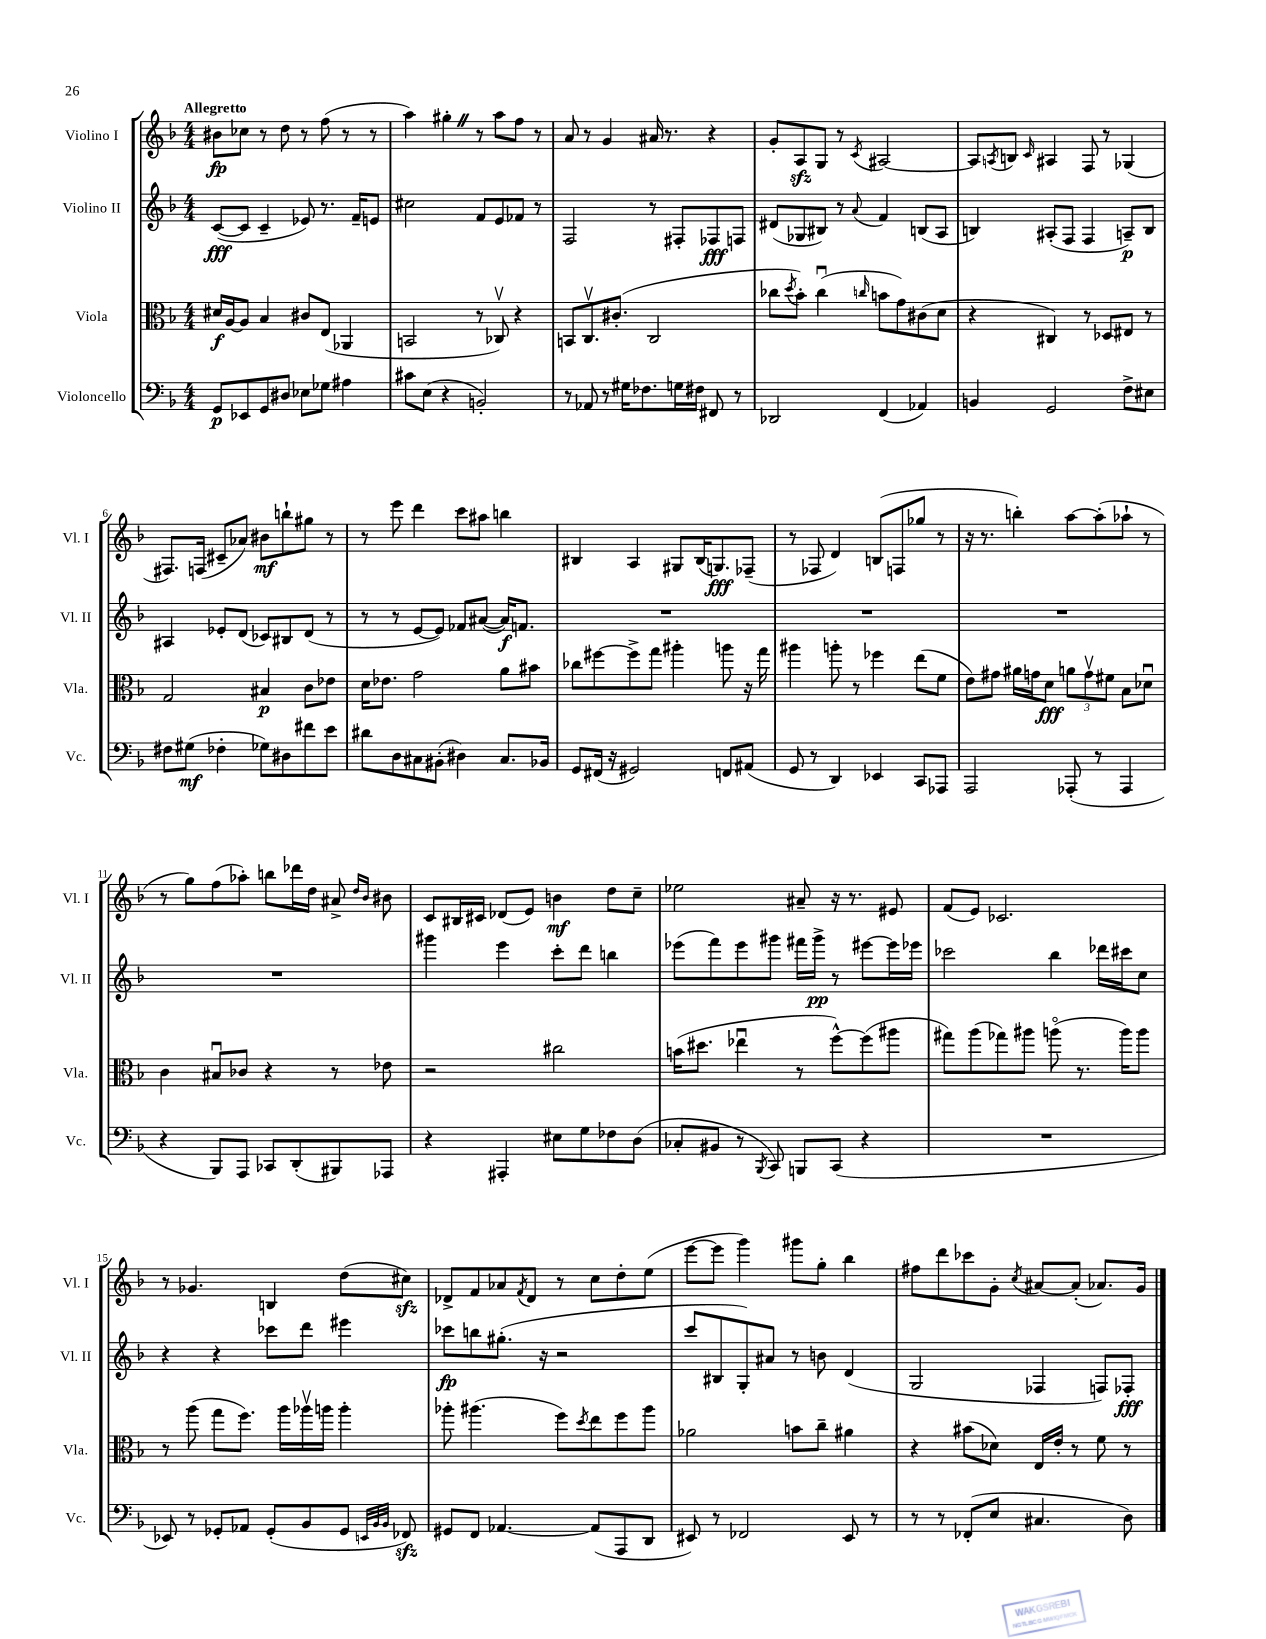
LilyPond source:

<<
\new StaffGroup <<
\new Staff = "s0" \with { instrumentName = "Violino I" shortInstrumentName = "Vl. I" } {
    \clef treble \key f \major \numericTimeSignature \time 4/4 \tempo "Allegretto"
    bis'8\fp ces''8 r8 d''8 r8 f''8( r8 r8 |
    a''4) gis''4-. \once \override BreathingSign.text = \markup { \musicglyph "scripts.caesura.straight" } \breathe r8 a''8 f''8 r8 |
    a'8 r8 g'4 ais'16 r8. r4 |
    g'8-. a8\sfz g8 r8 \acciaccatura { c'8 } ais2~ |
    ais8 \acciaccatura { a8 } b8 \grace { c'16 } ais4 f8 r8 ges4( |
    fis8.) f16( cis'8-- aes'8) bis'8\mf b''8-! gis''8 r8 |
    r8 e'''8 d'''4 c'''8 ais''8 b''4 |
    bis4 a4 gis8 bis16( g8.\fff) fes8--( |
    r8 fes8 d'4) b8( f8 ges''8 r8 |
    r16 r8. b''4-.) a''8~ a''8-.( aes''8-! r8 |
    r8 g''8) f''8( aes''8-.) b''8 des'''16 d''16 ais'8-> \grace { d''16 bes'16 } bis'8 |
    c'8 bis16 cis'16 des'8( e'8) b'4\mf d''8 c''8-- |
    ees''2 ais'8-- r16 r8. eis'8 |
    f'8( e'8) ces'2. |
    r8 ges'4. b4 d''8( cis''8\sfz) |
    des'8-> f'8 aes'8 \acciaccatura { f'8 } des'8 r8 c''8 d''8-. e''8( |
    e'''8~ e'''8 g'''4) gis'''8 g''8-. bes''4 |
    fis''8 d'''8 ces'''8 g'8-. \acciaccatura { c''8 } ais'8~ ais'8-.( aes'8.) g'16 \bar "|." |
}
\new Staff = "s1" \with { instrumentName = "Violino II" shortInstrumentName = "Vl. II" } {
    \clef treble \key f \major \numericTimeSignature \time 4/4
    c'8~\fff( c'8 c'4-- ees'8) r8. f'16-- e'8 |
    cis''2 f'8 e'8 fes'8 r8 |
    f2 r8 fis8-. fes8\fff f8 |
    dis'8( ges8 bis8) r8 \appoggiatura { a'8 } f'4 b8( a8 |
    b4) ais8-.( f8 f4 a8--\p) b8 |
    ais4 ees'8-. d'8( ces'8) bis8 d'8( r8 |
    r8 r8 e'8~ e'8) fes'8 ais'8~( ais'16\f) f'8. |
    R1 |
    R1 |
    R1 |
    R1 |
    gis'''4 e'''4 c'''8-. d'''8 b''4 |
    ees'''8( f'''8) ees'''8 gis'''8 fis'''16 gis'''16->\pp r8 eis'''8~ eis'''16 ees'''16 |
    ces'''2 bes''4 des'''16 cis'''16 c''8 |
    r4 r4 ces'''8 d'''8 eis'''4 |
    ces'''8\fp b''8 gis''8.-.( r16 r2 |
    c'''8 bis8 g8-.) ais'8 r8 b'8 d'4( |
    g2 fes4 f8) fes8-.\fff \bar "|." |
}
\new Staff = "s2" \with { instrumentName = "Viola" shortInstrumentName = "Vla." } {
    \clef alto \key f \major \numericTimeSignature \time 4/4
    dis'16\f a16~ a8 bes4 cis'8 e8( aes,4 |
    b,2 r8 ces8\upbow) r4 |
    b,8 c8.\upbow cis'8.-.( c2 |
    ces''8 \acciaccatura { d''8 } bes'8-.) ces''4\downbow( \grace { c''16 } b'8 g'8) cis'8( d'8 |
    r4 cis4) r8 des8 eis8 r8 |
    g2 bis4\p c'8 ees'8 |
    d'16 ees'8. g'2 a'8 bis'8 |
    ces''8 fis''8~ fis''8-> g''8 ais''4-. a''8 r16 g''16 |
    ais''4 a''8-. r8 fes''4 e''8( f'8 |
    e'8) gis'8 ais'16 g'16 d'8\fff \tuplet 3/2 { a'8 g'8\upbow fis'8 } bes8 des'8\downbow |
    c'4 bis8\downbow ces'8 r4 r8 ees'8 |
    r2 cis''2 |
    b'16( dis''8. ees''4\downbow r8 f''8~-^) f''8( ais''8 |
    gis''8) a''8( ges''8) ais''8 a''8\flageolet( r8. a''16) a''8 |
    r8 a''8( g''8 f''8.) a''16 aes''16\upbow a''16 a''4-. |
    aes''8-. ais''4.( f''8) \acciaccatura { d''8 } e''8 f''8 ais''8 |
    aes'2 b'8 c''8-- ais'4 |
    r4 bis'8( des'8) e16 e'16-. r8 f'8 r8 \bar "|." |
}
\new Staff = "s3" \with { instrumentName = "Violoncello" shortInstrumentName = "Vc." } {
    \clef bass \key f \major \numericTimeSignature \time 4/4
    g,8\p ees,8 g,8 dis8 ees8 ges8 ais4 |
    cis'8 e8( r4 b,2-.) |
    r8 aes,8 r8 gis16 fes8. g16 fis16 fis,8 r8 |
    des,2 f,4( aes,4) |
    b,4 g,2 f8-> eis8 |
    fis8 gis8\mf( fes4-. ges8) dis8 fis'8 e'8 |
    dis'8 d8 cis8 bis,8-.( dis4) cis8. bes,16 |
    g,8 fis,16( r16 gis,2) f,8 ais,8( |
    g,8 r8 d,4) ees,4 c,8 aes,,8 |
    a,,2 aes,,8-.( r8 aes,,4 |
    r4 bes,,8) a,,8 ces,8 d,8-.( bis,,8) aes,,8 |
    r4 ais,,4-. eis8 g8 fes8 d8( |
    ces8-. bis,8 r8 \acciaccatura { bes,,8 } c,8) b,,8 c,8( r4 |
    R1 |
    ees,8) r8 ges,8-. aes,8 ges,8-.( bes,8 ges,8 \grace { e,32 bes,32 bes,32 } fes,8\sfz) |
    gis,8 f,8 aes,4.~ aes,8( a,,8 d,8 |
    eis,8) r8 fes,2 eis,8 r8 |
    r8 r8 fes,8-.( e8 cis4. d8) \bar "|." |
}
>>
>>
